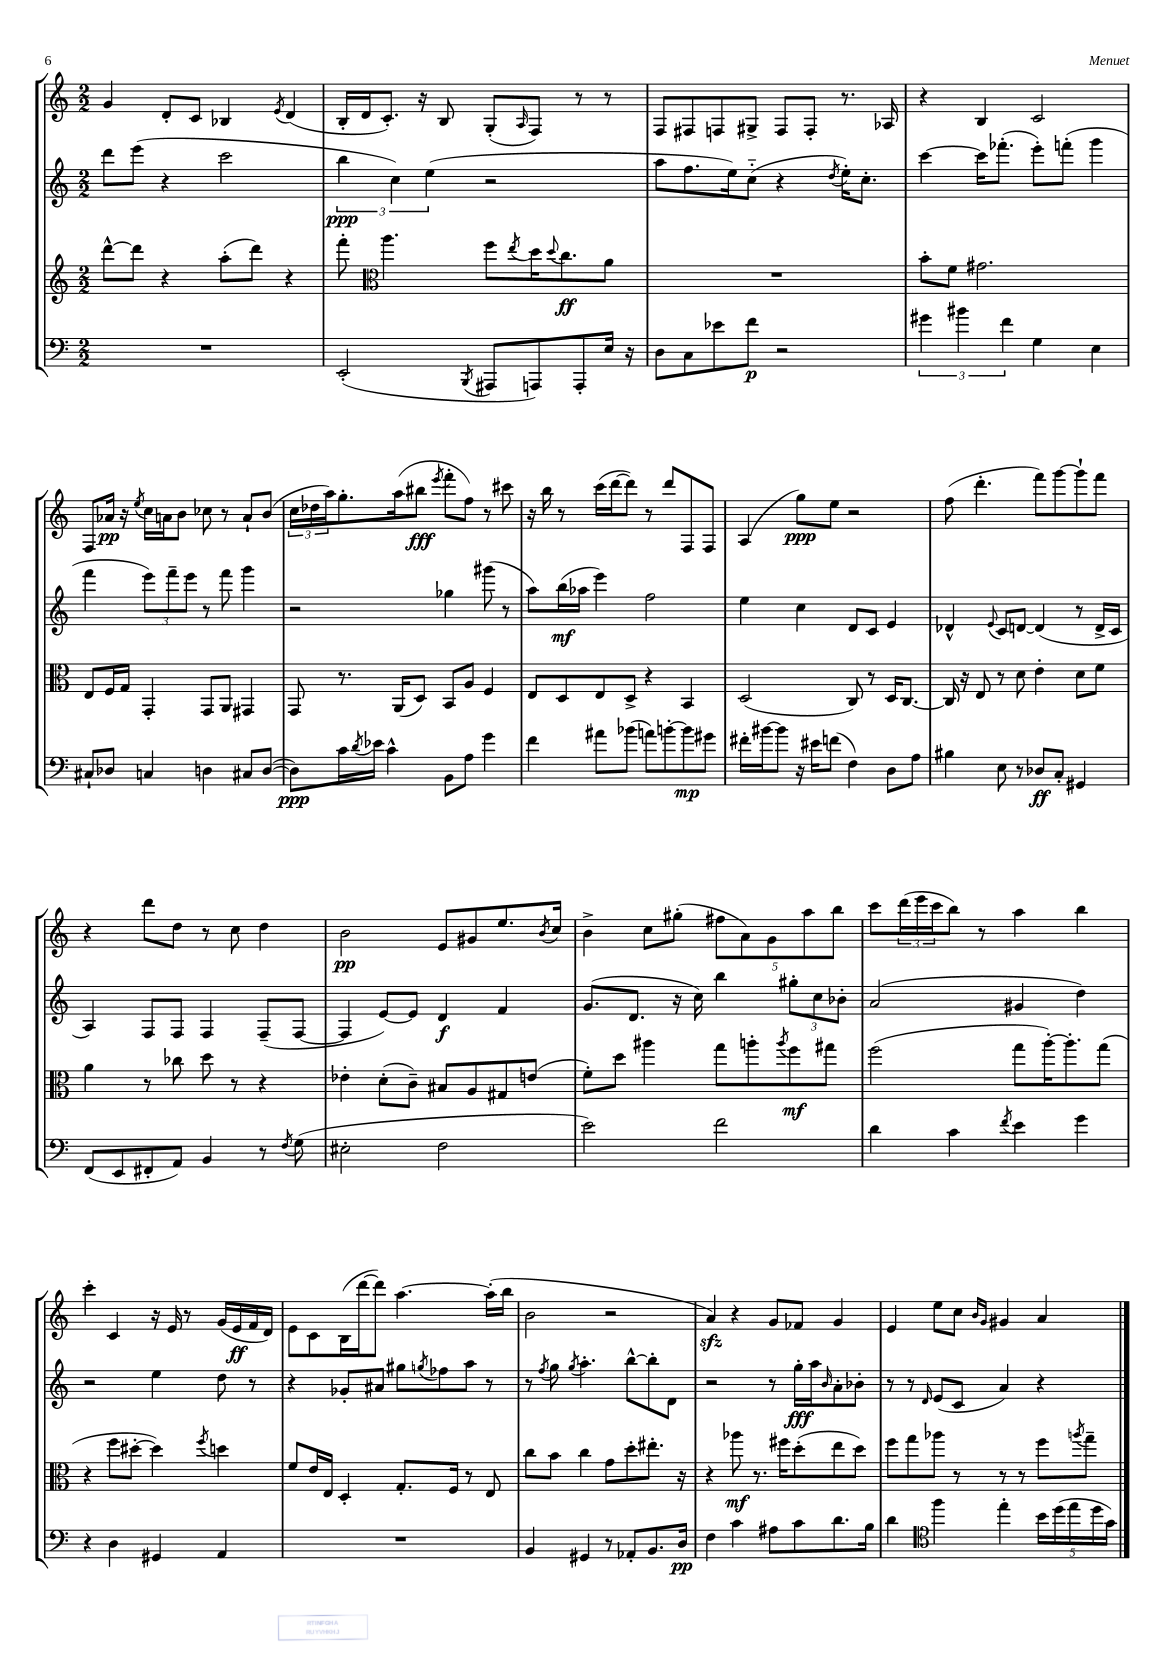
<<
\new StaffGroup <<
\new Staff = "s0" {
    \clef treble \key c \major \numericTimeSignature \time 2/2
    g'4 d'8-. c'8 bes4 \acciaccatura { e'8 } d'4( |
    b16-. d'16 c'8.-.) r16 b8 g8-.( \grace { a16 } f8) r8 r8 |
    f8 fis8 f8 gis8-> f8 f8-. r8. aes16 |
    r4 b4 c'2 |
    f8 aes'16\pp r16 \acciaccatura { e''8 } c''16 a'16 b'8 ces''8 r8 a'8-! b'8( |
    \tuplet 3/2 { c''16 des''16 a''16) } g''8.-. a''16( bis''8\fff \acciaccatura { e'''8 } f'''8-. f''8) r8 cis'''8 |
    r16 b''16 r8 c'''16( d'''16~ d'''8) r8 d'''8 f8 f8 |
    a4( g''8\ppp) e''8 r2 |
    f''8( d'''4.-. f'''8) g'''8~ g'''8-! f'''8 |
    r4 d'''8 d''8 r8 c''8 d''4 |
    b'2\pp e'8 gis'8 e''8. \acciaccatura { b'8 } c''16 |
    b'4-> c''8 gis''8-.( \tuplet 5/4 { fis''8 a'8) g'8 a''8 b''8 } |
    c'''8 \tuplet 3/2 { d'''16( e'''16 c'''16 } b''8) r8 a''4 b''4 |
    c'''4-. c'4 r16 e'16 r8 g'16( e'16\ff f'16 d'16) |
    e'8 c'8 b16( d'''16~ d'''8) a''4.~ a''16-.( b''16 |
    b'2 r2 |
    a'4\sfz) r4 g'8 fes'8 g'4 |
    e'4 e''8 c''8 \grace { b'16 g'16 } gis'4 a'4 \bar "|." |
}
\new Staff = "s1" {
    \clef treble \key c \major \numericTimeSignature \time 2/2
    d'''8 e'''8( r4 c'''2 |
    \tuplet 3/2 { b''4\ppp c''4) e''4( } r2 |
    a''8 f''8. e''16) c''8-_( r4 \acciaccatura { d''8 } e''16-.) c''8.-. |
    c'''4~ c'''16 fes'''8.-.( e'''8-.) f'''8-.( g'''4 |
    f'''4 \tuplet 3/2 { e'''8) f'''8-- e'''8 } r8 f'''8 g'''4 |
    r2 ges''4 gis'''8( r8 |
    a''8) b''16\mf( aes''16 e'''4) f''2 |
    e''4 c''4 d'8 c'8 e'4 |
    des'4-^ \appoggiatura { e'8 } c'8 d'8~ d'4( r8 d'16-> c'16 |
    a4) f8 f8 f4 f8--( f8~ |
    f4 e'8~) e'8 d'4\f f'4 |
    g'8.( d'8. r16 c''16) b''4 \tuplet 3/2 { gis''8-. c''8 bes'8-. } |
    a'2( gis'4 d''4) |
    r2 e''4 d''8 r8 |
    r4 ges'8-. ais'8 gis''8 \acciaccatura { g''8 } fes''8 a''8 r8 |
    r8 \acciaccatura { f''8 } g''8 \acciaccatura { g''8 } a''4.-. b''8~-^ b''8-. d'8 |
    r2 r8 g''16-.\fff a''16 \grace { b'16 } a'8-. bes'8-. |
    r8 r8 \grace { d'16 } e'8( c'8 a'4) r4 \bar "|." |
}
\new Staff = "s2" {
    \clef treble \key c \major \numericTimeSignature \time 2/2
    d'''8~-^ d'''8 r4 a''8-.( d'''8) r4 |
    f'''8-. \clef alto a''4. f''8 \acciaccatura { e''8 } d''16 \appoggiatura { d''8 } c''8.\ff a'8 |
    R1 |
    b'8-. f'8 gis'2. |
    e8 f16 g16 g,4-. g,8 a,8 gis,4 |
    g,8 r8. a,16( d8) b,8 a8 f4 |
    e8 d8 e8 d8-> r4 b,4 |
    d2( c8) r8 d16 c8.~ |
    c16 r16 e8 r8 d'8 e'4-. d'8 f'8 |
    a'4 r8 ces''8 d''8 r8 r4 |
    ees'4-. d'8-.( c'8--) bis8 a8 gis8 e'8( |
    f'8-.) d''8 ais''4 g''8 a''8-. \acciaccatura { a''8 } f''8\mf gis''8 |
    f''2( g''8 a''16~-.) a''8.-. g''8( |
    r4 f''8 dis''8~-. dis''4) \acciaccatura { f''8 } d''4 |
    f'8 e'16 e16 d4-. g8.-. f16 r8 e8 |
    c''8 b'8 c''4 g'8 d''8-. eis''8.-. r16 |
    r4 aes''8\mf r8. fis''16 d''8-.( e''8 d''8) |
    f''8 g''8 aes''8 r8 r8 r8 f''8 \acciaccatura { a''8 } g''8-- \bar "|." |
}
\new Staff = "s3" {
    \clef bass \key c \major \numericTimeSignature \time 2/2
    R1 |
    e,2-.( \acciaccatura { b,,8 } ais,,8 a,,8) a,,8-. e16 r16 |
    d8 c8 ees'8 f'8\p r2 |
    \tuplet 3/2 { gis'4 bis'4 f'4 } g4 e4 |
    cis8-! des8 c4 d4 cis8 d8~( |
    d8\ppp) c'16 \acciaccatura { d'8 } ees'16 c'4-^ b,8 a8 g'4 |
    f'4 ais'8 bes'8( a'8) b'8~-. b'8\mp gis'8 |
    fis'16-. bis'16~ bis'8 r16 eis'16 f'8( f4) d8 a8 |
    bis4 e8 r8 des8\ff c8-. gis,4 |
    f,8( e,8 fis,8-. a,8) b,4 r8 \acciaccatura { f8 } g8( |
    eis2-. f2 |
    e'2) f'2 |
    d'4 c'4 \acciaccatura { f'8 } e'4 g'4 |
    r4 d4 gis,4 a,4 |
    R1 |
    b,4 gis,4 r8 aes,8-. b,8. d16\pp |
    f4 c'4 ais8 c'8 d'8. b16 |
    d'4 \clef tenor f''4 e''4-. \tuplet 5/4 { b'16 d''16( e''16 d''16 g'16) } \bar "|." |
}
>>
>>
\layout { \context { \Score \remove "Bar_number_engraver" } }
